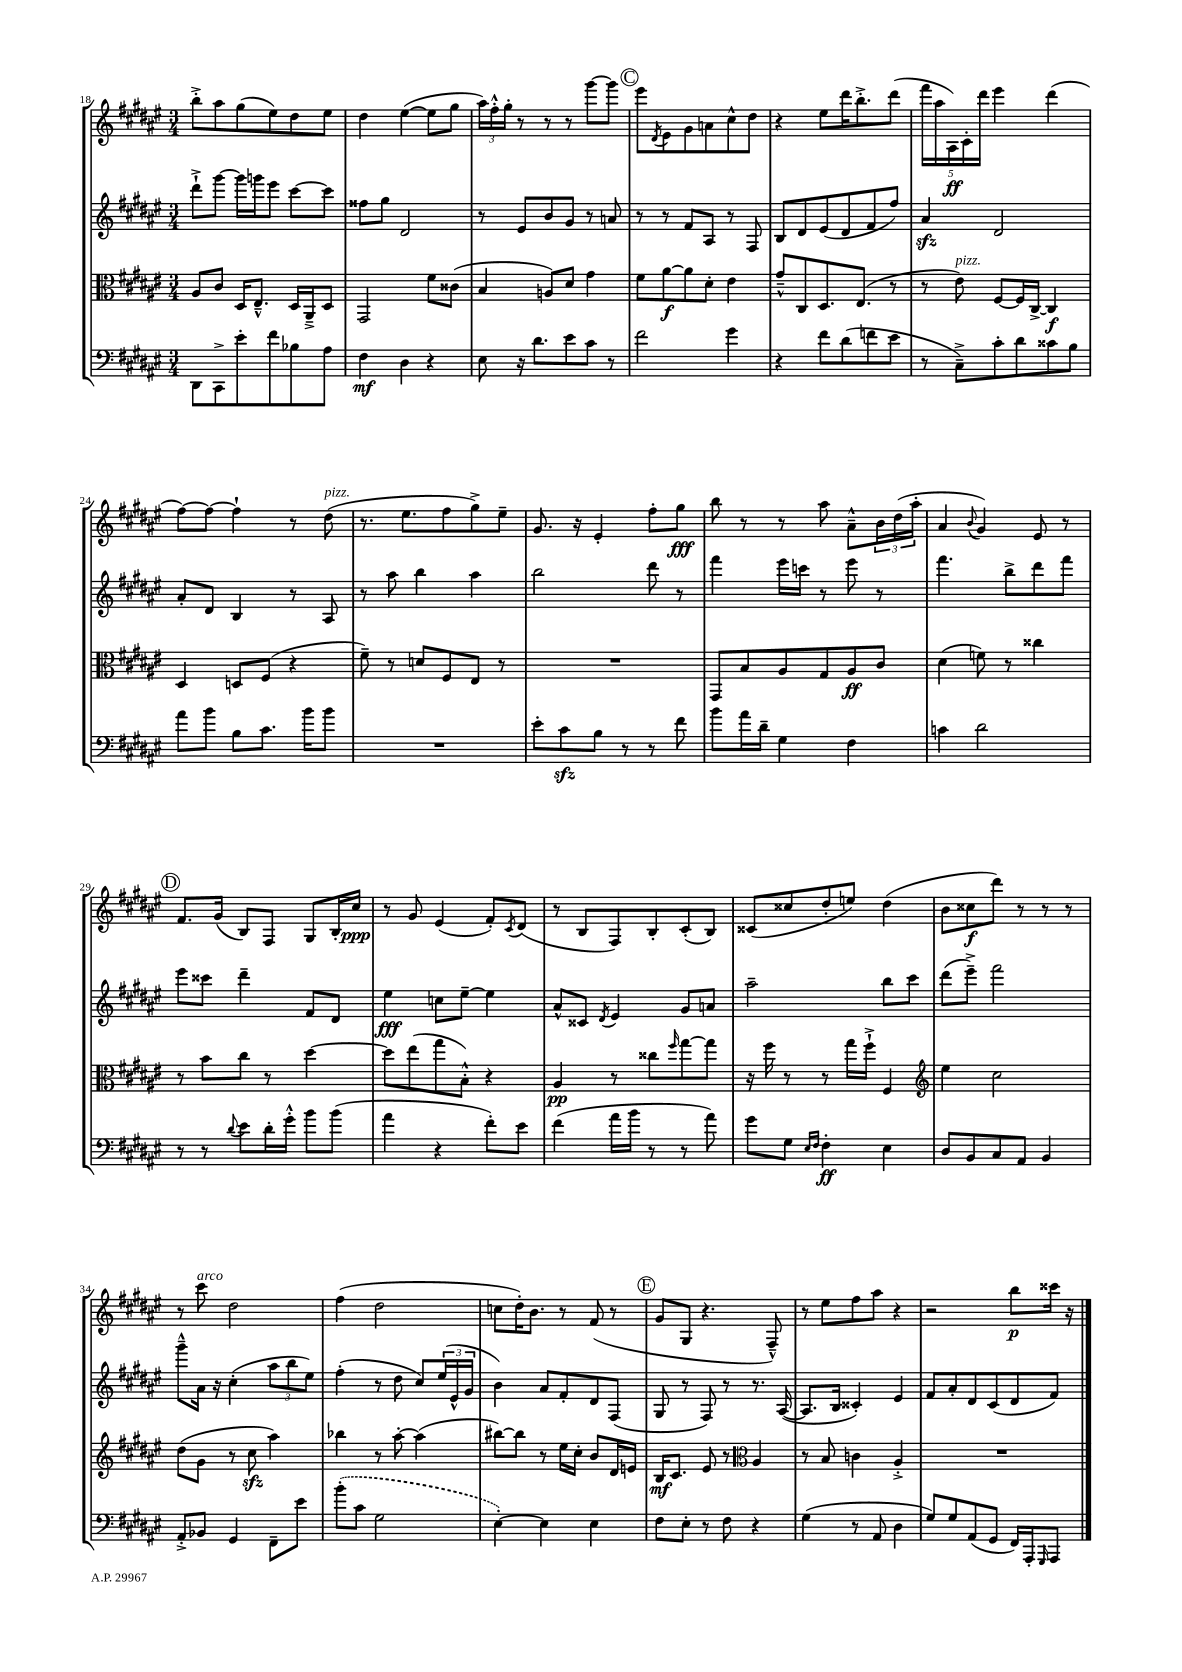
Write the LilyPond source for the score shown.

<<
\new StaffGroup <<
\new Staff = "s0" {
    \clef treble \key fis \major \numericTimeSignature \time 3/4
    b''8-.-> ais''8 gis''8( eis''8) dis''8 eis''8 |
    dis''4 eis''4~( eis''8 gis''8 |
    \tuplet 3/2 { ais''16) fis''16-.-^ gis''16-. } r8 r8 r8 gis'''8~ gis'''8 |
    \mark \markup { \circle "C" } eis'''8 \acciaccatura { dis'8 } eis'8 gis'8 a'8 cis''8-^ dis''8 |
    r4 eis''8 dis'''16 b''8.-.-> dis'''8( |
    \tuplet 5/4 { fis'''16 ais''16 ais16\ff) cis'16-. dis'''16 } eis'''4 dis'''4( |
    fis''8~) fis''8~ fis''4-! r8 dis''8^\markup { \italic "pizz." }( |
    r8. eis''8. fis''8 gis''8->) eis''8-- |
    gis'8. r16 eis'4-. fis''8-. gis''8\fff |
    b''8 r8 r8 ais''8 ais'8---^ \tuplet 3/2 { b'16 dis''16( ais''16-. } |
    ais'4 \appoggiatura { b'8 } gis'4) eis'8 r8 |
    \mark \markup { \circle "D" } fis'8. gis'16( b8) fis8 gis8 b16-. cis''16\ppp |
    r8 gis'8 eis'4( fis'8-.) \acciaccatura { cis'8 } dis'8( |
    r8 b8 fis8) b8-. cis'8-.( b8) |
    cisis'8( cisis''8 dis''8-. e''8) dis''4( |
    b'8 cisis''8\f dis'''8) r8 r8 r8 |
    r8 cis'''8^\markup { \italic "arco" } dis''2 |
    fis''4( dis''2 |
    c''8 dis''16-.) b'8. r8 fis'8( r8 |
    \mark \markup { \circle "E" } gis'8 gis8 r4. fis8---^) |
    r8 eis''8 fis''8 ais''8 r4 |
    r2 b''8\p cisis'''16 r16 \bar "|." |
}
\new Staff = "s1" {
    \clef treble \key fis \major \numericTimeSignature \time 3/4
    dis'''8-!-> gis'''8~ gis'''16 g'''16 eis'''8 cis'''8~ cis'''8 |
    fisis''8 gis''8 dis'2 |
    r8 eis'8 b'8 gis'8 r8 a'8 |
    \mark \markup { \circle "C" } r8 r8 fis'8 ais8 r8 fis8 |
    b8 dis'8 eis'8( dis'8 fis'8 fis''8) |
    ais'4\sfz dis'2 |
    ais'8-. dis'8 b4 r8 ais8 |
    r8 ais''8 b''4 ais''4 |
    b''2 dis'''8 r8 |
    fis'''4 eis'''16 c'''16 r8 eis'''8 r8 |
    fis'''4. b''8-> dis'''8 fis'''8 |
    \mark \markup { \circle "D" } eis'''8 cisis'''8 dis'''4-- fis'8 dis'8 |
    eis''4\fff c''8 eis''8~-- eis''4 |
    ais'8-^ cisis'8 \acciaccatura { dis'8 } eis'4 gis'8 a'8 |
    ais''2-- b''8 cis'''8 |
    dis'''8( eis'''8--->) fis'''2 |
    gis'''8---^ ais'16 r16 cis''4-.( \tuplet 3/2 { ais''8 b''8 eis''8) } |
    fis''4-.( r8 dis''8 cis''8) \tuplet 3/2 { eis''16( eis'16-^ gis'16 } |
    b'4) ais'8 fis'8-. dis'8 fis8( |
    \mark \markup { \circle "E" } gis8 r8 fis8) r8 r8. ais16~( |
    ais8. b16 cisis'4-.) eis'4 |
    fis'8 ais'8-. dis'8 cis'8( dis'8 fis'8) \bar "|." |
}
\new Staff = "s2" {
    \clef alto \key fis \major \numericTimeSignature \time 3/4
    ais8 cis'8 dis16 eis8.---^ dis16 ais,16---> dis8 |
    gis,2 fis'8 cisis'8( |
    b4 a8) dis'8 gis'4 |
    \mark \markup { \circle "C" } fis'8 ais'8~\f ais'8 dis'8-. eis'4 |
    gis'8---^ cis8 dis8. eis8.( r8 |
    r8 eis'8^\markup { \italic "pizz." }) fis8~ fis16 cis16~-> cis4\f |
    dis4 d8 fis8( r4 |
    fis'8--) r8 d'8 fis8 eis8 r8 |
    R2. |
    gis,8 b8 ais8 gis8 ais8\ff cis'8 |
    dis'4( f'8) r8 cisis''4 |
    \mark \markup { \circle "D" } r8 b'8 cis''8 r8 dis''4~ |
    dis''8 eis''8( gis''8 b8-.-^) r4 |
    ais4\pp r8 cisis''8 \grace { fis''16 } gis''8~ gis''8 |
    r16 fis''16 r8 r8 gis''16 fis''16-!-> fis4 |
    \clef treble eis''4 cis''2 |
    dis''8( gis'8 r8 cis''8\sfz ais''4) |
    bes''4 r8 ais''8~-. ais''4( |
    bis''8~) bis''8 r8 eis''16 cis''16-. b'8 dis'16 e'16 |
    \mark \markup { \circle "E" } b16\mf cis'8. eis'8 r8 \clef alto ais4 |
    r8 b8 c'4 ais4-.-> |
    R2. \bar "|." |
}
\new Staff = "s3" {
    \clef bass \key fis \major \numericTimeSignature \time 3/4
    dis,8 cis,8-> eis'8-. fis'8 bes8 ais8 |
    fis4\mf dis4 r4 |
    eis8 r16 dis'8. eis'8 cis'8 r8 |
    \mark \markup { \circle "C" } fis'2 gis'4 |
    r4 fis'8 dis'8( f'8 eis'8 |
    r8 cis8--->) cis'8-. dis'8 cisis'8 b8 |
    ais'8 b'8 b8 cis'8. b'16 b'8 |
    R2. |
    eis'8-. cis'8\sfz b8 r8 r8 fis'8 |
    b'8 ais'16 dis'16-- gis4 fis4 |
    c'4 dis'2 |
    \mark \markup { \circle "D" } r8 r8 \appoggiatura { dis'8 } eis'8 dis'16-. gis'16-.-^ b'8 b'8( |
    ais'4 r4 fis'8-.) eis'8 |
    fis'4( ais'16 b'16 r8 r8 ais'8) |
    gis'8 gis8 \grace { eis16 fis16 } fis4-.\ff eis4 |
    dis8 b,8 cis8 ais,8 b,4 |
    ais,8-.-> bes,8 gis,4 fis,8-- eis'8 |
    \once \slurDashed b'8-.( cis'8 gis2 |
    eis4~-.) eis4 eis4 |
    \mark \markup { \circle "E" } fis8 eis8-. r8 fis8 r4 |
    gis4( r8 ais,8 dis4 |
    gis8) gis8 ais,8( gis,8 fis,16) ais,,16-. \grace { gis,,16 } ais,,8 \bar "|." |
}
>>
>>
\layout { \context { \Score currentBarNumber = #18 } }
